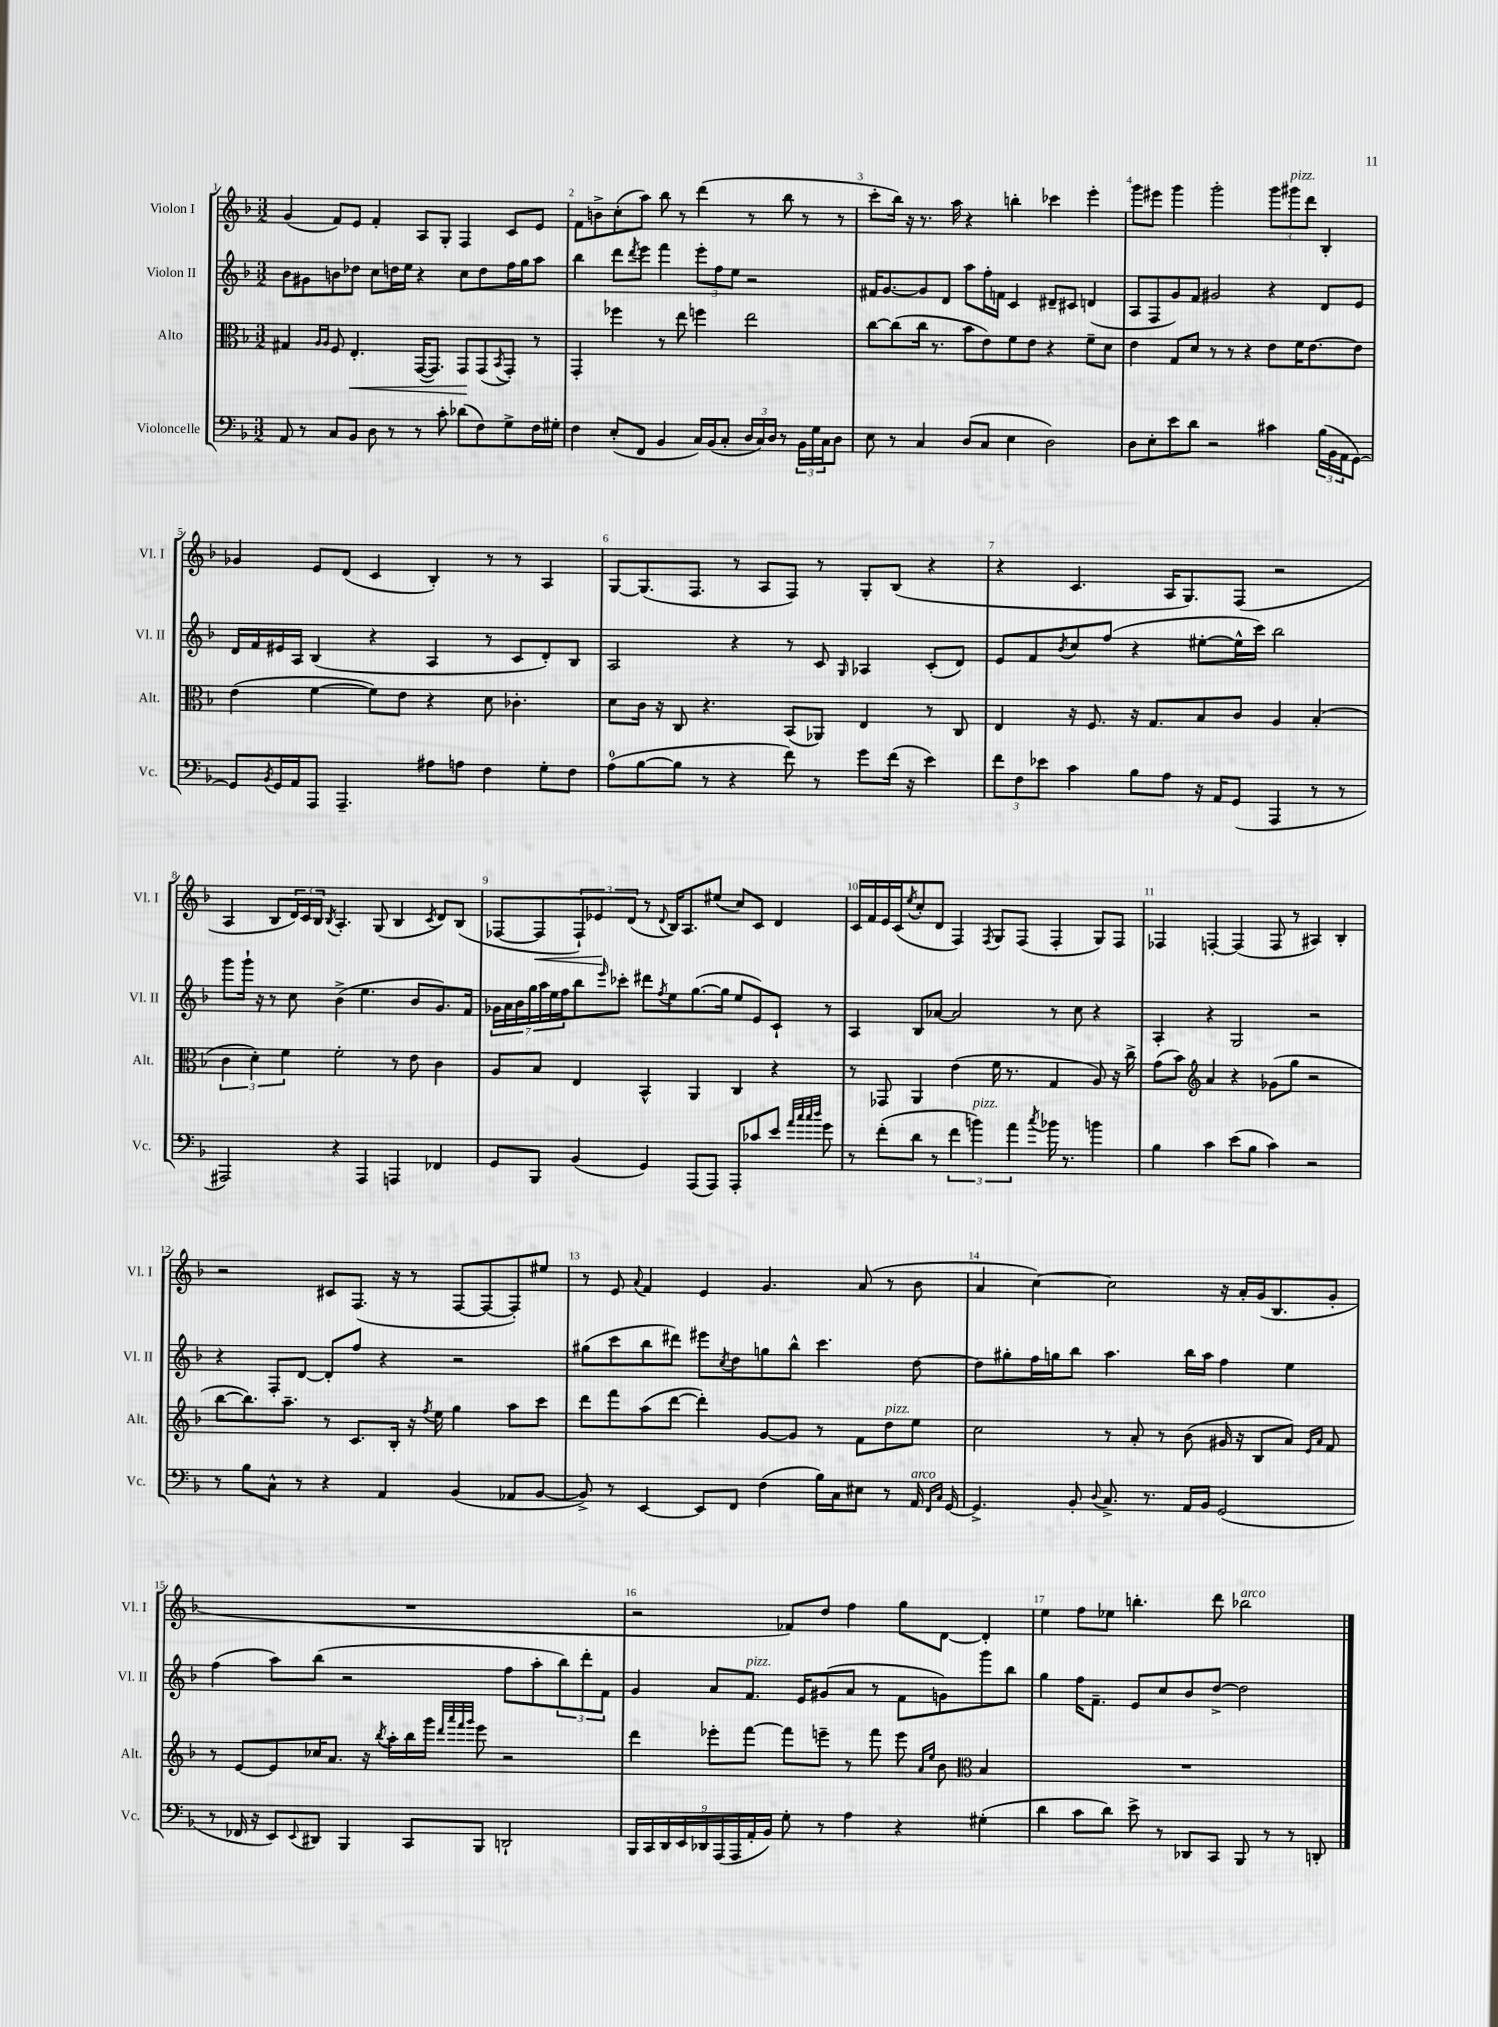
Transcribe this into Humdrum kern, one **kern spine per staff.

**kern	**kern	**dynam	**kern	**kern	**dynam
*part4	*part3	*part3	*part2	*part1	*part1
*staff4	*staff3	*staff3	*staff2	*staff1	*staff1
*I"Violoncelle	*I"Alto	*	*I"Violon II	*I"Violon I	*
*I'Vc.	*I'Alt.	*	*I'Vl. II	*I'Vl. I	*
*clefF4	*clefC3	*	*clefG2	*clefG2	*
*k[b-]	*k[b-]	*	*k[b-]	*k[b-]	*
*M3/2	*M3/2	*	*M3/2	*M3/2	*
=1	=1	=1	=1	=1	=1
8AA/	4G#X/	.	8b-\L	(4g/	.
8r	.	.	8g#X\	.	.
.	16qqA/LL	.	.	.	.
.	16qqA/JJ	.	.	.	.
8C/L	8F/	.	8bn\	8f/L)	.
!	!	!LO:HP:b	!	!	!
8BB-/J	4.E'/	<	8dd-X\J	8e/J	.
8D\	.	.	8cc\L	4f'/	.
8r	.	.	16ddn\L	.	.
.	.	.	16ee\JJ	.	.
8r	([16GG/KL	.	4r	8A/L	.
.	8.GG/J])	.	.	.	.
8c'\	.	.	.	8G'/J	.
(8d-X\L	8GG/L	.	8cc\L	4F/	.
8F\)	(8GG/	[	8dd\	.	.
.	8qBB-/	.	.	.	.
8G^\	8GG'/J)	.	16ff\L	8c/L	.
.	.	.	16gg\J	.	.
16F\L	8r	.	8aa\J	8e/J	.
16G#X'\JJ	.	.	.	.	.
=2	=2	=2	=2	=2	=2
4F\	4GG'/	.	4bb-\	8f\L	.
.	.	.	.	8bn^\	.
(8E'/L	4ff-X\	.	8ddd\L	(8cc'\	.
.	.	.	8qddd/	.	.
8FF/J	.	.	8eee\J	8aa\J)	.
4BB-/	8r	.	4fff\	8bb-\	.
.	8ee\	.	.	8r	.
16C/LL)	4ffn\	.	12eee'\L	(4ddd\	.
(16BB-/J	.	.	.	.	.
.	.	.	12ff\	.	.
8C'/J	.	.	.	.	.
.	.	.	12ee\J	.	.
24D/LL	2ee\	.	2r	8r	.
24C/)	.	.	.	.	.
24D/JJ	.	.	.	.	.
8r	.	.	.	8bb-\	.
24BB-\LL	.	.	.	8r	.
24G\	.	.	.	.	.
24C\J	.	.	.	.	.
8D\J	.	.	.	8r	.
=3	=3	=3	=3	=3	=3
8E\	[8cc\L	.	16f#X/KL	8ccc'\L	.
.	.	.	[8.g/	.	.
8r	(8cc\]	.	.	16bb-\Jk)	.
.	.	.	.	16r	.
4C/	16cc\Jk	.	8g/]	8.r	.
.	8.r	.	.	.	.
.	.	.	8d/J	.	.
.	.	.	.	16aa\	.
(8D/L	8b-\L	.	8aa\L	4r	.
8C/J	8e\)	.	16ff'\L	.	.
.	.	.	16fn\JJ	.	.
4E\	8f\	.	4c/	4bbn'\	.
.	8e\J	.	.	.	.
2D\)	4r	.	8d#X~/L	4ccc-X\	.
.	.	.	8c#X/J	.	.
.	8f~\L	.	(4dn/	4eee'\	.
.	8d\J	.	.	.	.
=4	=4	=4	=4	=4	=4
8D\L	4e\	.	8A/L	8ggg\L	.
8E'\	.	.	8F/	8eee#X\J	.
8e\	8G/L	.	8g/)	4ggg\	.
8d\J	8d/J	.	8f/J	.	.
2r	8r	.	2g#X/	2ggg'\	.
.	8r	.	.	.	.
.	4r	.	.	.	.
4c#X\	8e\L	.	4r	12ggg\L	.
!	!	!	!	!LO:TX:a:i:t=pizz.	!
.	.	.	.	12ggg#X\	.
.	16f\K	.	.	.	.
.	.	.	.	12ddd\J	.
.	[8.e\	.	.	.	.
(24B-\LL	.	.	8d/L	4B-'/	.
24BB-\	.	.	.	.	.
24AA\J	.	.	.	.	.
[8GG\J)	8e\J]	.	8e/J	.	.
!!LO:LB:g=z
=5	=5	=5	=5	=5	=5
8GG/L]	(4e\	.	16d/LL	4g-X/	.
.	.	.	16f/	.	.
8qBB-/	.	.	.	.	.
16GG/L	.	.	16e#X/	.	.
16AA/J	.	.	16A/JJ	.	.
8AAA/J	[4f\	.	(4B-/	8e/L	.
4.AAA~/	.	.	.	(8d/J	.
.	8f\L])	.	4r	4c/	.
.	8e\J	.	.	.	.
8A#X\L	4r	.	4A/	4B-'/)	.
8An\J	.	.	.	.	.
4F\	8d\	.	8r	8r	.
.	4.c-X'\	.	8c/L	8r	.
8G'\L	.	.	8d'/)	4A/	.
8F\J	.	.	8B-/J	.	.
=6	=6	=6	=6	=6	=6
(8A\L	8d\L	.	2A/	[8G/L	.
[8B-\	16c\Jk	.	.	(8.G/]	.
.	16r	.	.	.	.
8B-\J]	8C/	.	.	.	.
.	.	.	.	8.F/J	.
8r	4.r	.	.	.	.
4r	.	.	4r	8r	.
.	.	.	.	8A/L	.
8f\)	(8BB-/L	.	8r	8F/J)	.
8r	8AA-X/J)	.	8c/	8r	.
.	.	.	16qqG/	.	.
8g\L	4E/	.	4A-X/	8G'/L	.
(16f\Jk	.	.	.	(8B-/J	.
16r	.	.	.	.	.
4e\)	8r	.	(8c'/L	4r	.
.	8C/	.	8d/J)	.	.
=7	=7	=7	=7	=7	=7
12f\L	4E/	.	8e/L	4r	.
12F\	.	.	.	.	.
.	.	.	8f/	.	.
12e-X\J	.	.	.	.	.
.	.	.	8qb-/	.	.
4c\	16r	.	8cc/	4.c/	.
.	8.F/	.	.	.	.
.	.	.	(8ff/J	.	.
8B-\L	16r	.	4r	.	.
.	8.G/L	.	.	.	.
8A\J	.	.	.	16A/KL	.
.	.	.	.	8.G/)	.
16r	8B-/	.	[8ee#X'\L	.	.
16AA/KL	.	.	.	.	.
(8GG/J	8c/J	.	16ee#^^\L]	(8F/J	.
.	.	.	16ccc\JJ)	.	.
4AAA/	4A/	.	2bb-\	2r	.
8r	(4B-'/	.	.	.	.
8r	.	.	.	.	.
!!LO:LB:g=z
=8	=8	=8	=8	=8	=8
2AAA#X/)	6c\	.	8ggg\L	4A/	.
.	.	.	16ggg`\Jk	.	.
.	6d'\)	.	.	.	.
.	.	.	16r	.	.
.	.	.	8r	8B-/L	.
.	6f\	.	.	.	.
.	.	.	8cc\	24d/L)	.
.	.	.	.	24c/	.
.	.	.	.	24B-/JJ	.
.	.	.	.	8qB-/	.
4r	2f'\	.	(4b-^\	4.A'/	.
4AAA#/	.	.	4.ee\	.	.
.	.	.	.	(8G/	.
4AAAn/	8r	.	.	4B-/	.
.	8e\	.	8b-/L	.	.
.	.	.	.	8qc/	.
4FF-X/	4c\	.	8.g/)	8d/L)	.
.	.	.	.	(8B-/J	.
.	.	.	16f/Jk	.	.
=9	=9	=9	=9	=9	=9
8GG/L	8A/L	.	28g-X\LL	[8F-X/L	.
.	.	.	28a\	.	.
.	.	.	28b-\	.	.
.	.	.	28gg\	.	.
!	!	!	!	!	!LO:HP:b
8BBB-/J	8B-/J	.	.	8F-/]	<
.	.	.	28aa\	.	.
.	.	.	28ee\	.	.
.	.	.	28ff\J	.	.
(4BB-/	4E/	.	8bb-\	12F-`/)	.
.	.	.	.	12e-X/	.
.	.	.	16qqeee/	.	.
.	.	.	8ccc-X'\J	.	.
.	.	.	.	(12d/J	[
4GG/)	4BB-^^/	.	8ddd#X\L	8r	.
.	.	.	8qff/	8qqd/	.
.	.	.	8ee\	16B-/KL)	.
.	.	.	.	8.A/	.
(8AAA/L	4AA/	.	([8.gg\	.	.
8AAA/J)	.	.	.	(8ee#X/J	.
.	.	.	16gg\Jk]	.	.
8AAA'/L	4C/	.	8ee/L	8cc/L)	.
8c-X/	.	.	8e/)	8c/J	.
8e/J	4r	.	8c`/J	4d/	.
32qqa/LLL	.	.	.	.	.
32qqcc/	.	.	.	.	.
32qqcc/	.	.	.	.	.
32qqdd/JJJ	.	.	.	.	.
8g\	.	.	8r	.	.
=10	=10	=10	=10	=10	=10
8r	8r	.	4A/	16c/LL	.
.	.	.	.	16f/	.
(8f'\L	8GG-X/	.	.	16e/	.
.	.	.	.	(16c/J	.
.	.	.	.	8qee/	.
8d\J	4AA/	.	8B-/L	8cc'/	.
8r	.	.	[8a-X/J	8d/J	.
6f\	(4e\	.	2a-/]	4F/)	.
!LO:TX:a:i:t=pizz.	!	!	!	!	!
6bn\)	.	.	.	.	.
.	.	.	.	8qF/	.
.	16f\	.	.	8G/L	.
.	8.r	.	.	.	.
6a\	.	.	.	.	.
.	.	.	.	(8F/J	.
8qcc/	.	.	.	.	.
16b-X\	4G/	.	8r	4F'/	.
8.r	.	.	.	.	.
.	.	.	8cc\	.	.
4bn\	8A/)	.	4r	8G/L)	.
.	16r	.	.	8F/J	.
.	16cc^\	.	.	.	.
=11	=11	=11	=11	=11	=11
4B-\	(8g\L	.	4A'/	4F-X/	.
.	8b-\J)	.	.	.	.
*	*clefG2	*	*	*	*
4c\	4a/	.	4r	[4Fn'/	.
(8e\L	4r	.	2G/	(4F/]	.
8B-\J	.	.	.	.	.
4c\)	(8g-X\L	.	.	8F/	.
.	8gg\J	.	.	8r	.
2r	2r	.	2r	4A#X/)	.
.	.	.	.	4B-'/	.
!!LO:LB:g=z
=12	=12	=12	=12	=12	=12
8r	[8bb-\L	.	4r	2r	.
8B-\L	8.bb-\])	.	.	.	.
8C^^\J	.	.	8F'/L	.	.
.	8.aa~\J	.	.	.	.
8r	.	.	[8d/J	.	.
4r	8r	.	8d'/L]	8c#X/L	.
.	8.c/L	.	8ff/J	(8.F/J	.
4AA/	.	.	4r	.	.
.	16B-'/Jk	.	.	16r	.
.	16r	.	.	8r	.
.	8qff/	.	.	.	.
.	16ee\	.	.	.	.
(4BB-/	4gg\	.	2r	[8F/L	.
.	.	.	.	8F/_	.
8AA-X/L	8aa\L	.	.	8F'/])	.
[8BB-/J	8ccc\J	.	.	8ee#X/J	.
=13	=13	=13	=13	=13	=13
8BB-^/])	8ddd\L	.	(8gg#X\L	8r	.
8r	8fff\	.	8ccc\	8e/	.
.	.	.	.	8qqa/	.
[4EE/	(8aa\	.	8bb-\	4f/	.
.	[8ddd\J	.	8ddd#X\J)	.	.
8EE/L]	4ddd'\])	.	8eee#X\L	4e/	.
.	.	.	8qcc/	.	.
8FF/J	.	.	8dd\	.	.
(4F\	[8g/L	.	8ggn\	4.g/	.
.	8g/J]	.	8bb-^^\J	.	.
16B-\LL)	8r	.	4.ccc\	.	.
16C\J	.	.	.	.	.
8E#X\J	8f\L	.	.	(8a/	.
!	!LO:TX:a:i:t=pizz.	!	!	!	!
8r	8dd\	.	.	8r	.
!LO:TX:a:i:t=arco	!	!	!	!	!
16AA/	8ee\J	.	[8dd\	8b-\	.
16qqFF/LL	.	.	.	.	.
16qqC/JJ	.	.	.	.	.
[16GG/	.	.	.	.	.
=14	=14	=14	=14	=14	=14
4.GG^/]	2cc\	.	8dd\L]	4a/	.
.	.	.	8gg#X'\	.	.
.	.	.	16ff\L	[4cc\)	.
.	.	.	16ggn\J	.	.
8BB-'/	.	.	8bb-\J	.	.
8qqD/	.	.	.	.	.
8.C^/	8r	.	4.aa\	2cc\]	.
.	8a'/	.	.	.	.
8.r	.	.	.	.	.
.	8r	.	.	.	.
16AA/LL	(8b-\	.	16bb-\LL	.	.
16BB-/JJ	.	.	16aa\JJ	.	.
(2GG/	16g#X/	.	4ff\	16r	.
.	16r	.	.	16a'/LL	.
.	8B-/L	.	.	(16g/J	.
.	.	.	.	8.B-/	.
.	8a/J)	.	4ee\	.	.
.	16qqe/LL	.	.	.	.
.	16qqa/JJ	.	.	.	.
.	8f/	.	.	8g'/J	.
!!LO:LB:g=z
=15	=15	=15	=15	=15	=15
8r	8r	.	(4ff\	1.r	.
16FF-X/	[8e/L	.	.	.	.
16r	.	.	.	.	.
8EE/L)	8e/]	.	8aa\L)	.	.
8qqEE/	.	.	.	.	.
8DD#X/J	16cc-X/K	.	(8bb-\J	.	.
.	8.a/J	.	.	.	.
4BBB-/	.	.	2r	.	.
.	16r	.	.	.	.
.	8qbb-/	.	.	.	.
.	16aa'\LL	.	.	.	.
8CC/L	16bb-\	.	.	.	.
.	16ggg\JJ	.	.	.	.
.	32qqddd/LLL	.	.	.	.
.	32qqaaa/	.	.	.	.
.	32qqfff/	.	.	.	.
.	32qqggg/JJJ	.	.	.	.
8BBB-/J	8eee\	.	.	.	.
2DDn`/	2r	.	8ff\L	.	.
.	.	.	8aa'\	.	.
.	.	.	12bb-\)	.	.
.	.	.	12ddd'\	.	.
.	.	.	12f\J	.	.
=16	=16	=16	=16	=16	=16
18BBB-/LL	4ddd\	.	4g/	2r	.
18CC/	.	.	.	.	.
18DD/	.	.	.	.	.
18EE/	.	.	.	.	.
18DD-X/	.	.	.	.	.
.	8eee-X'\L	.	8a/L	.	.
(18AAA/	.	.	.	.	.
18AAA/	.	.	.	.	.
!	!	!	!LO:TX:a:i:t=pizz.	!	!
.	[8fff\J	.	8.f/J	.	.
18AA'/	.	.	.	.	.
18BB-/JJ)	.	.	.	.	.
8G'\	8fff\L]	.	.	8f-X/L)	.
.	.	.	16e/KL	.	.
8r	8eeen~\J	.	(8g#X/	8dd/J	.
4A\	8r	.	8a/J	4ff\	.
.	8fff\	.	8r	.	.
4r	8eee\	.	8f\L	8gg\L	.
.	16qqa/LL	.	.	.	.
.	16qqee/JJ	.	.	.	.
.	8b-\	.	8gn\)	[8d\J	.
*	*clefC3	*	*	*	*
(4G#X'\	4B-/	.	8ggg\	4d'/]	.
.	.	.	8bb-\J	.	.
=17	=17	=17	=17	=17	=17
4d\	1.r	.	4gg\	4ee\	.
8c\L	.	.	16ff\KL	8ff\L	.
.	.	.	8.f~\J	.	.
8d\J)	.	.	.	8ee-X\J	.
8e^\	.	.	8e/L	4.bbn'\	.
8r	.	.	8cc/	.	.
8DD-X/L	.	.	8b-/	.	.
8CC/J	.	.	[8dd^/J	8ddd\	.
!	!	!	!	!LO:TX:a:i:t=arco	!
8BBB-/	.	.	2dd\]	2bb-X\	.
8r	.	.	.	.	.
8r	.	.	.	.	.
8DDn'/	.	.	.	.	.
==	==	==	==	==	==
*-	*-	*-	*-	*-	*-
